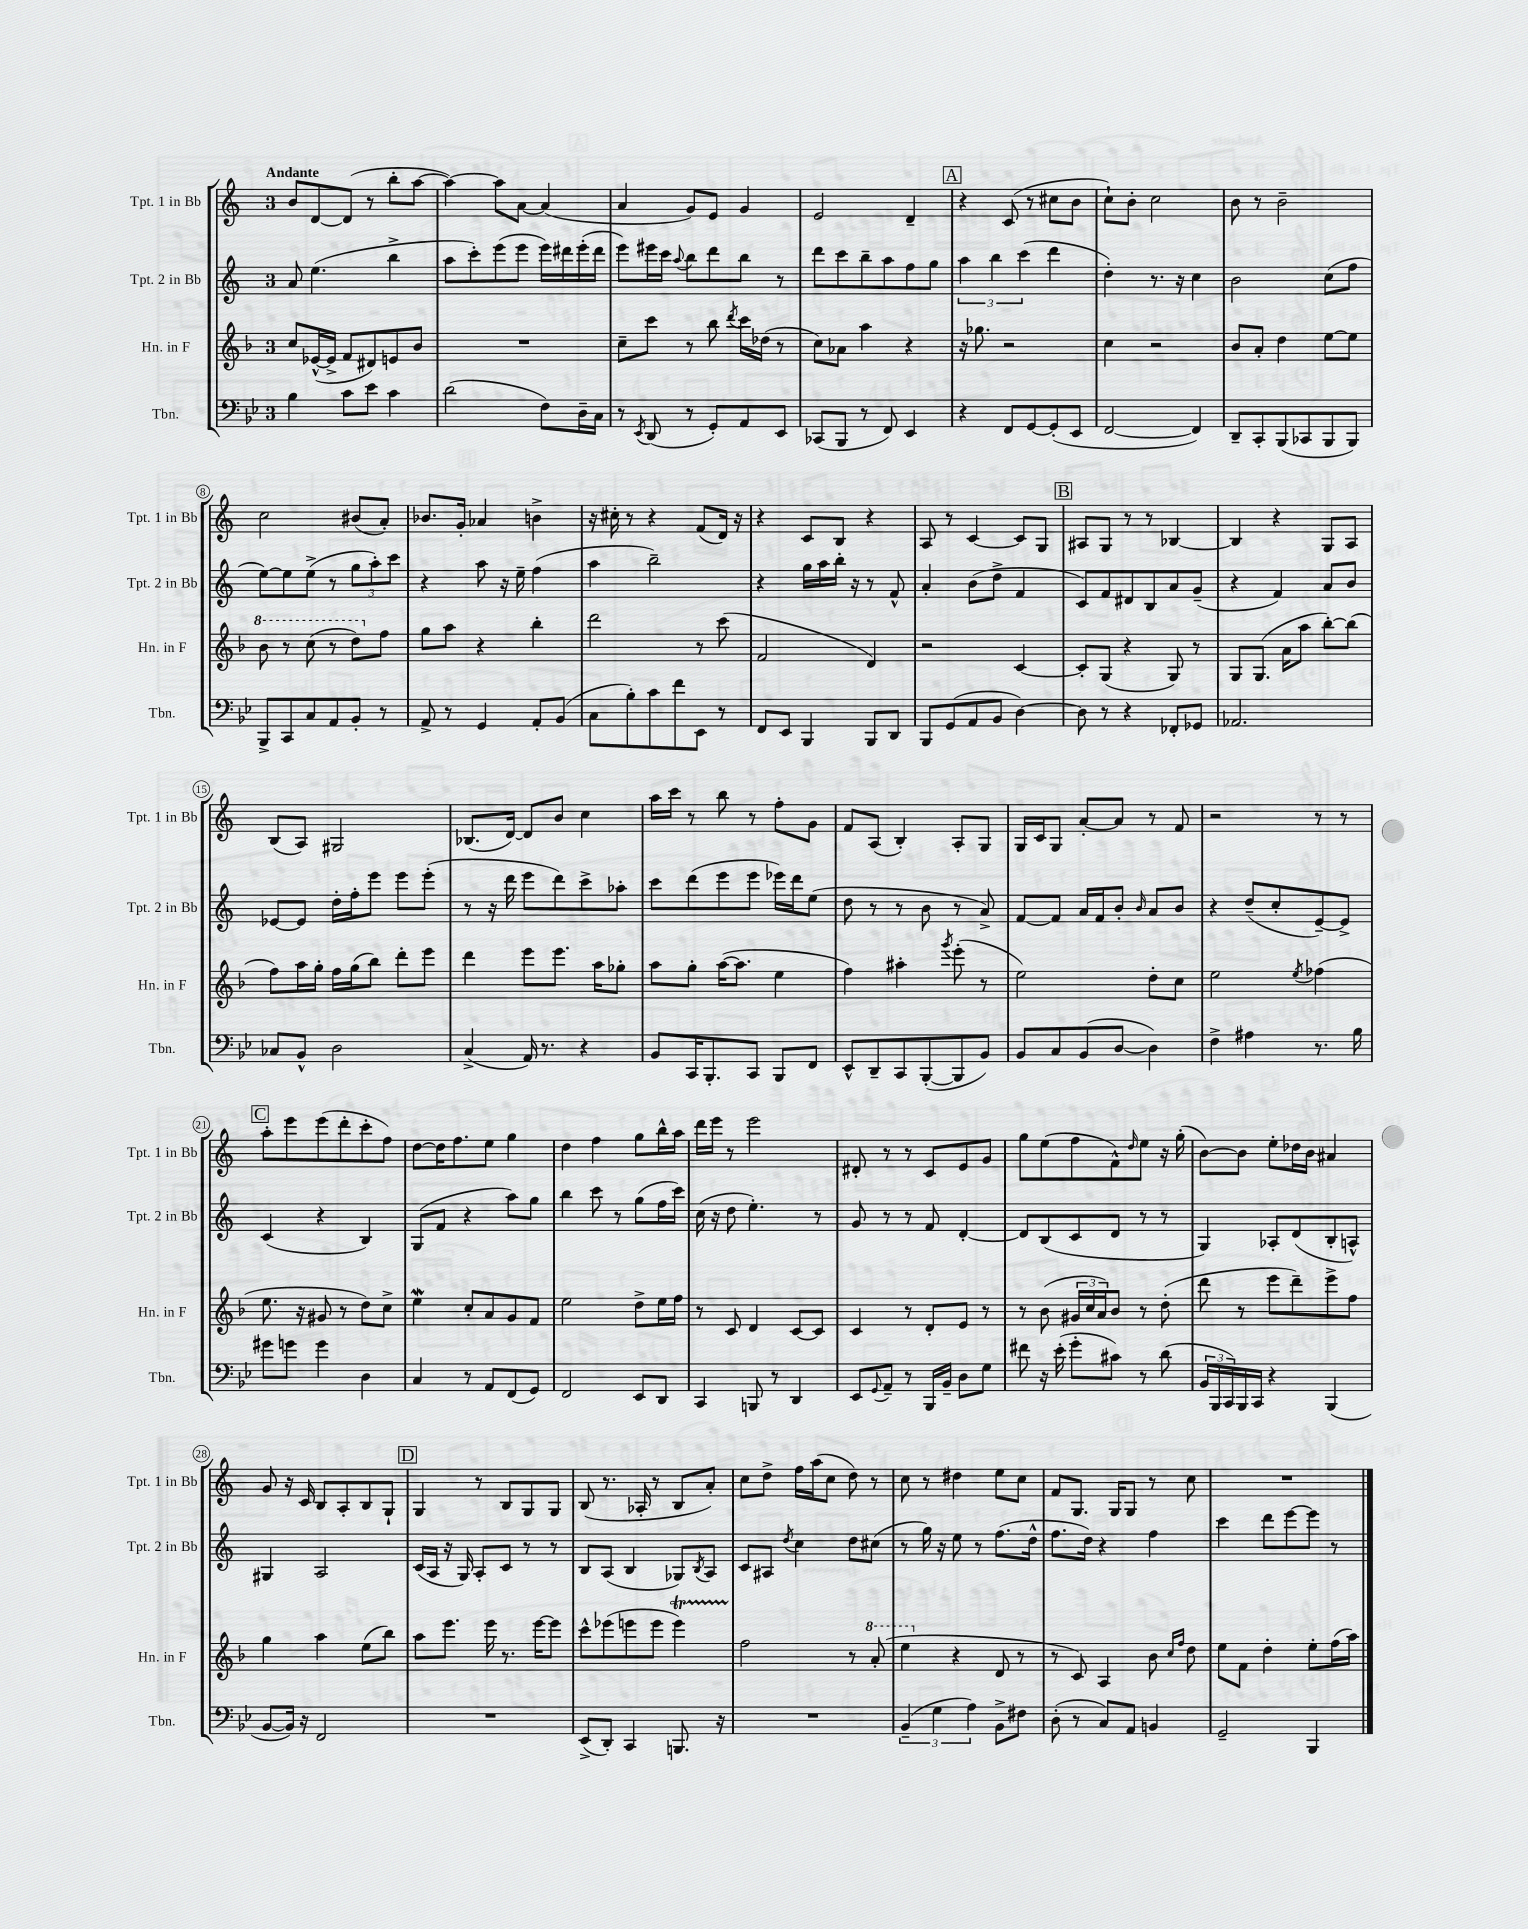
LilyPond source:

<<
\new StaffGroup <<
\new Staff = "s0" \with { instrumentName = "Tpt. 1 in Bb" shortInstrumentName = "Tpt. 1 in Bb" } {
    \clef treble \key c \major \once \override Staff.TimeSignature.style = #'single-digit \time 3/4 \tempo "Andante"
    b'8 d'8~ d'8( r8 b''8-. a''8~ |
    a''4~) a''8 a'8~ a'4( |
    a'4 g'8) e'8 g'4 |
    e'2 d'4-- |
    \mark \markup { \box "A" } r4 c'8( r8 cis''8 b'8 |
    c''8-!) b'8-. c''2 |
    b'8 r8 b'2-- |
    c''2 bis'8( a'8-.) |
    bes'8. g'16-. aes'4 b'4-> |
    r16 cis''16-. r8 r4 f'8( d'16) r16 |
    r4 c'8 b8 r4 |
    a8 r8 c'4~ c'8 g8 |
    \mark \markup { \box "B" } ais8 g8 r8 r8 bes4~ |
    bes4 r4 g8 a8 |
    b8( a8) gis2 |
    bes8.( d'16~) d'8 b'8 c''4 |
    a''16 c'''16 r8 b''8 r8 f''8-. g'8 |
    f'8 a8( b4-.) a8-. g8 |
    g16 c'16 g8 a'8~-. a'8 r8 f'8 |
    r2 r8 r8 |
    \mark \markup { \box "C" } a''8-. e'''8 e'''8( d'''8-. c'''8-. f''8) |
    d''8~ d''16 f''8. e''8 g''4 |
    d''4 f''4 g''8 b''16-^ a''16 |
    d'''16 e'''16 r8 e'''2 |
    dis'8-. r8 r8 c'8 e'8 g'8 |
    g''8 e''8( f''8 f'8-^) \grace { d''16 } e''8 r16 g''16-.( |
    b'8~) b'8 e''8-. des''16 b'16 ais'4 |
    g'8 r16 c'16 b8 a8-. b8 g8-! |
    \mark \markup { \box "D" } g4 r8 b8 g8 g8 |
    b8( r8. aes16-. r8 b8 a'8-.) |
    c''8 d''8-> f''16 a''16( c''8 d''8) r8 |
    c''8 r8 dis''4 e''8 c''8 |
    f'8 g8. g16 g8 r8 c''8 |
    R2. \bar "|." |
}
\new Staff = "s1" \with { instrumentName = "Tpt. 2 in Bb" shortInstrumentName = "Tpt. 2 in Bb" } {
    \clef treble \key c \major \once \override Staff.TimeSignature.style = #'single-digit \time 3/4
    a'8 e''4.( b''4-> |
    a''8 c'''8-.) e'''8( e'''8 e'''16) dis'''16 e'''16-.( dis'''16 |
    e'''8) eis'''16 c'''16 \appoggiatura { a''8 } b''8 d'''8 b''8 r8 |
    d'''8 c'''8 b''8-- a''8 f''8 g''8 |
    \mark \markup { \box "A" } \tuplet 3/2 { a''4 b''4 c'''4( } d'''4 |
    d''4-.) r8. r16 c''4 |
    b'2 c''8( f''8 |
    e''8~) e''8 e''8->( r8 \tuplet 3/2 { g''8 a''8-.) c'''8 } |
    r4 a''8 r16 e''16-- f''4( |
    a''4 b''2--) |
    r4 g''16 a''16 b''16-. r16 r8 f'8-^ |
    a'4-. b'8( d''8-> f'4 |
    \mark \markup { \box "B" } c'8) f'8 dis'8 b8 a'8 g'8--( |
    r4 f'4) a'8 b'8 |
    ees'8~ ees'8 d''16-. f''16-. e'''8 e'''8 e'''8-.( |
    r8 r16 d'''16 e'''8 d'''8) c'''8-> aes''8-. |
    c'''8 d'''8( e'''8 e'''8 ees'''16) d'''16 e''8( |
    d''8 r8 r8 b'8 r8 a'8->) |
    f'8~ f'8 a'16 f'16 b'8-. \grace { b'16 } a'8 b'8 |
    r4 d''8--( c''8-. e'8~--) e'8-> |
    \mark \markup { \box "C" } c'4( r4 b4) |
    g8( f'8 r4 a''8) g''8 |
    b''4 c'''8 r8 g''8( f''16 c'''16) |
    c''16( r16 d''8 e''4.-.) r8 |
    g'8 r8 r8 f'8 d'4~-. |
    d'8 b8( c'8 d'8 r8 r8 |
    g4) aes8-. d'8( b8-. a8-^) |
    gis4 a2 |
    \mark \markup { \box "D" } c'16( a16 r16 g16) a8-. c'8 r8 r8 |
    b8 a8( b4 ges8) \acciaccatura { b8 } a8 |
    c'8 ais8 \acciaccatura { d''8 } c''4 d''8 cis''8( |
    r8 g''16) r16 e''8 r8 f''8.( d''16-^ |
    f''8. d''16) r4 f''4 |
    c'''4 d'''8 e'''8~ e'''8 r8 \bar "|." |
}
\new Staff = "s2" \with { instrumentName = "Hn. in F" shortInstrumentName = "Hn. in F" } {
    \clef treble \key f \major \once \override Staff.TimeSignature.style = #'single-digit \time 3/4
    c''8 ees'16~-^( ees'16-> f'8 dis'8) e'8 bes'8 |
    R2. |
    c''8-- c'''8 r8 bes''8 \acciaccatura { d'''8 } c'''16 des''16( r8 |
    c''8) aes'8 a''4 r4 |
    \mark \markup { \box "A" } r16 ges''8. r2 |
    c''4 r2 |
    bes'8 a'8-. d''4 e''8~ e''8 |
    \ottava #1 bes''8 r8 c'''8( r8 d'''8) \ottava #0 f''8 |
    g''8 a''8 r4 bes''4-. |
    d'''2 r8 c'''8( |
    f'2 d'4) |
    r2 c'4~ |
    \mark \markup { \box "B" } c'8-. g8( r4 g8) r8 |
    g8 g8.( a'16 a''8 bes''8~-.) bes''8( |
    f''8) a''16 g''16-. f''16 g''16( bes''8) d'''8-. e'''8 |
    d'''4 e'''8 e'''8. a''16 ges''8-. |
    a''8 g''8-. a''16~( a''8. e''4 |
    f''4) ais''4-. \acciaccatura { g'''8 } e'''8-.( r8 |
    e''2) d''8-. c''8 |
    e''2 \acciaccatura { e''8 } fes''4( |
    \mark \markup { \box "C" } e''8. r16 gis'8 r8 d''8) c''8-> |
    e''4\mordent c''8-. a'8 g'8 f'8 |
    e''2 d''8-> e''16 f''16 |
    r8 c'8 d'4 c'8~ c'8 |
    c'4 r8 d'8-. e'8 r8 |
    r8 bes'8( \tuplet 3/2 { gis'16 c''16 a'16) } bes'8 r8 d''8-.( |
    d'''8 r8 e'''8 d'''8--) e'''8-> f''8 |
    g''4 a''4 e''8( bes''8) |
    \mark \markup { \box "D" } a''8 e'''8. e'''16 r8. e'''16~ e'''8 |
    c'''8-^ ees'''8( e'''8 e'''8 e'''4\startTrillSpan) |
    f''2\stopTrillSpan r8 \ottava #1 a''8-.( |
    e'''4 \ottava #0 r4 d'8 r8 |
    r8 c'8) a4 bes'8 \grace { c''16 f''16 } d''8 |
    e''8 f'8 d''4-. e''8-. f''16( a''16) \bar "|." |
}
\new Staff = "s3" \with { instrumentName = "Tbn." shortInstrumentName = "Tbn." } {
    \clef bass \key bes \major \once \override Staff.TimeSignature.style = #'single-digit \time 3/4
    bes4 c'8 ees'8 c'4 |
    d'2( f8) d16-- c16 |
    r8 \acciaccatura { ees,8 } d,8( r8 g,8-.) a,8 ees,8 |
    ces,8( bes,,8 r8 f,8) ees,4 |
    \mark \markup { \box "A" } r4 f,8 g,8~ g,8-.( ees,8 |
    f,2~ f,4) |
    d,8-- c,8-. bes,,8( ces,8 bes,,8 bes,,8) |
    bes,,8-> c,8 c8 a,8 bes,8-. r8 |
    a,8-> r8 g,4 a,8-. bes,8( |
    c8 bes8-.) c'8 f'8 ees,8 r8 |
    f,8 ees,8 bes,,4 bes,,8 d,8 |
    bes,,8 g,8( a,8 bes,8 d4~) |
    \mark \markup { \box "B" } d8 r8 r4 fes,8-. ges,8 |
    aes,2. |
    ces8 bes,8-^ d2 |
    c4->( a,16) r8. r4 |
    bes,8 c,16 bes,,8.-. c,8 bes,,8 f,8 |
    ees,8-^ d,8-- c,8 bes,,8~-.( bes,,8 bes,8) |
    bes,8 c8 bes,8( d8~ d4) |
    f4-> ais4 r8. bes16 |
    \mark \markup { \box "C" } gis'8 g'8 g'4 d4 |
    c4 r8 a,8 f,8( g,8) |
    f,2 ees,8 d,8 |
    c,4 b,,8 r8 d,4 |
    ees,8 \appoggiatura { g,8 } a,8-- r8 bes,,16 bes,16-- d8 g8 |
    fis'8 r16 ees'16-.( g'8-. cis'8) r8 d'8( |
    \tuplet 3/2 { bes,16 bes,,16 c,16) } bes,,16 c,16 r4 bes,,4( |
    bes,8~ bes,16) r16 f,2 |
    \mark \markup { \box "D" } R2. |
    ees,8->( d,8-.) c,4 b,,8. r16 |
    R2. |
    \tuplet 3/2 { bes,4--( g4 a4) } bes,8-> fis8 |
    d8-.( r8 c8) a,8 b,4 |
    g,2-- bes,,4 \bar "|." |
}
>>
>>
\layout { \context { \Score \override BarNumber.stencil = #(make-stencil-circler 0.1 0.3 ly:text-interface::print) } }
